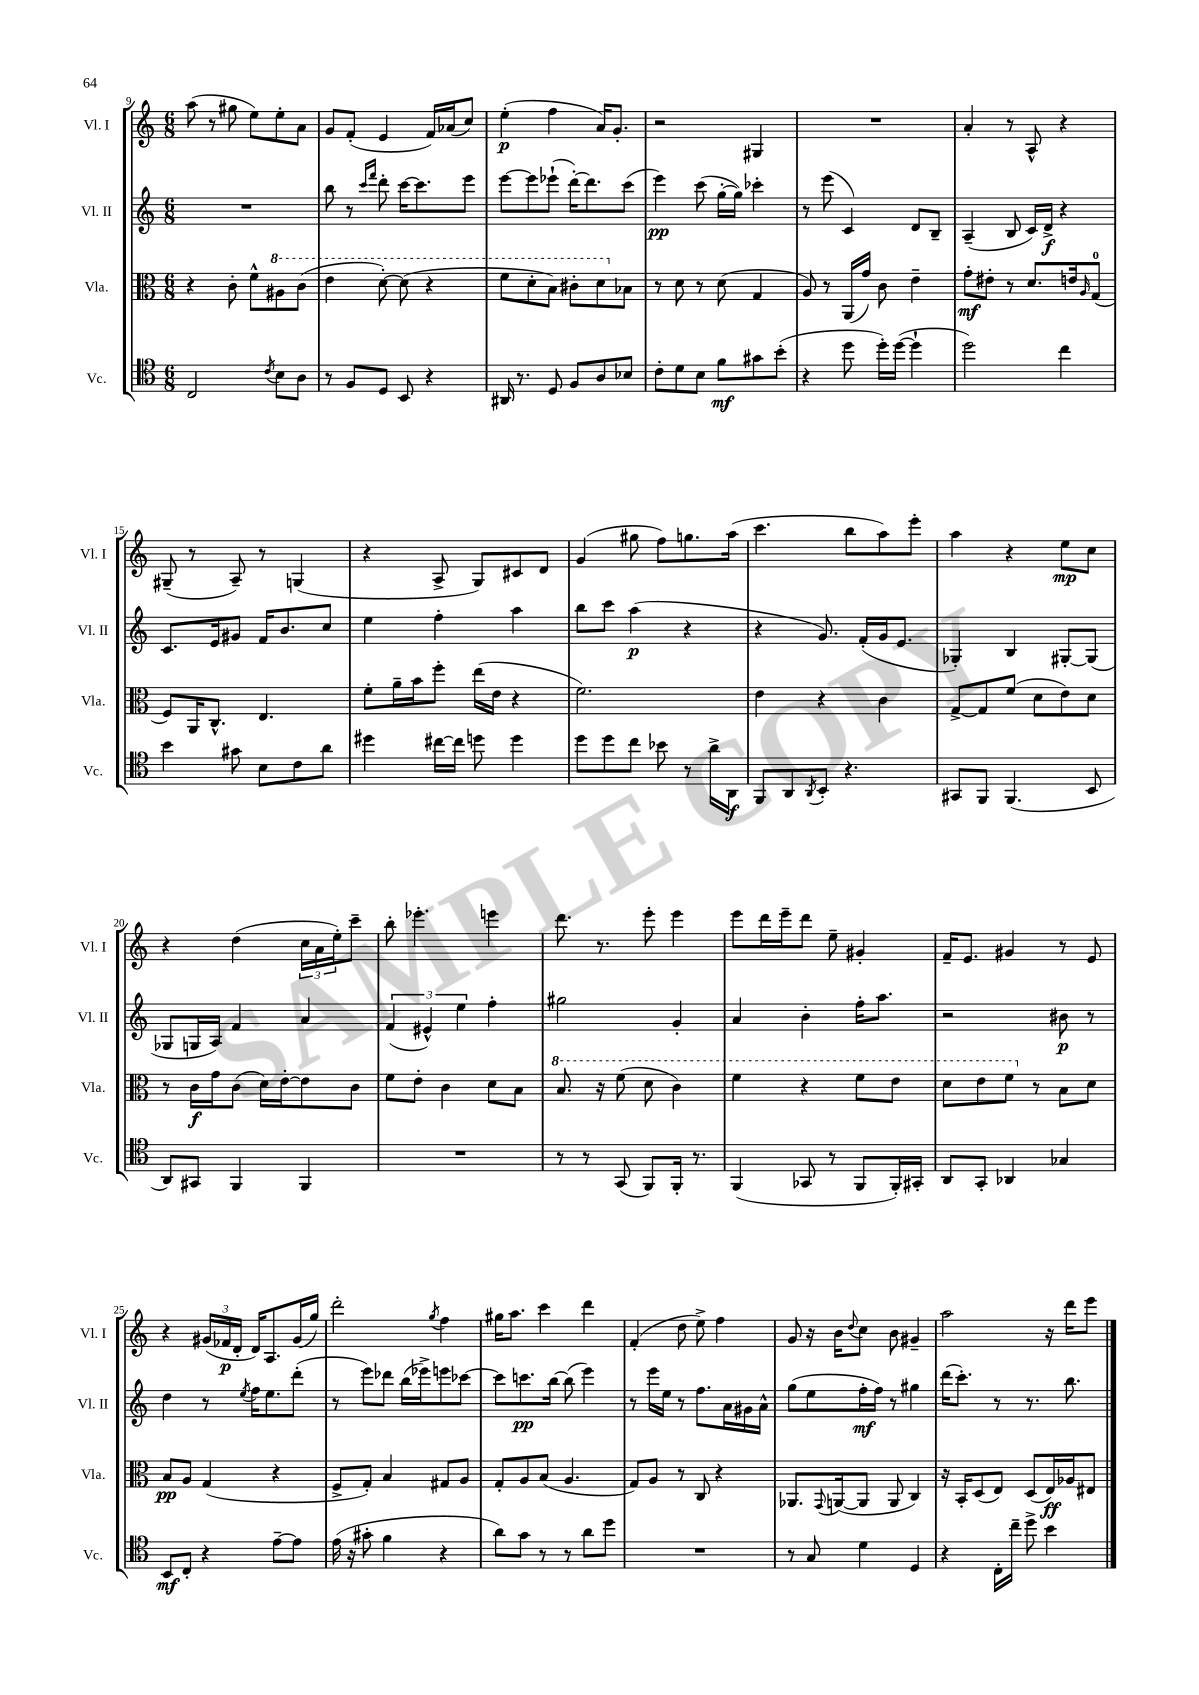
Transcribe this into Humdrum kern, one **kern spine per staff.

**kern	**kern	**kern	**kern
*staff4	*staff3	*staff2	*staff1
*clefC4	*clefC3	*clefG2	*clefG2
*k[]	*k[]	*k[]	*k[]
*M6/8	*M6/8	*M6/8	*M6/8
2C	4r	2.r	(8aa
.	.	.	8r
.	8c'	.	8gg#
.	8f^^	.	8ee)
8qc	.	.	.
8B	8a#	.	8ee'
8A	(8cc	.	8a
=	=	=	=
8r	4ee	8bb	8g
8F	.	8r	(8f'
.	.	16qqccc	.
.	.	16qqfff	.
8D	[8dd')	8ddd'	4e
8BB	(8dd]	[16ccc	.
.	.	8.ccc]	.
4r	4r	.	16f)
.	.	.	(16a-
.	.	8eee	8cc)
=	=	=	=
16AA#	8ff	[8eee	(4ee'
8.r	.	.	.
.	8dd'	8eee]	.
8D	8b)	(8eee-`	4ff
8F	8cc#'	[16ddd')	.
.	.	8.ddd]	.
8A	8dd	.	16a)
.	.	.	8.g'
8B-	8B-	(8ccc	.
=	=	=	=
8c'	8r	4eee)	2r
8d	8d	.	.
8B	8r	(8ccc	.
8f	(8d	[16gg'	.
.	.	16gg])	.
8g#	4G	4ccc-'	4G#
(8b'	.	.	.
=	=	=	=
4r	8A)	8r	2.r
.	8r	(8eee	.
8dd	(16AA	4c)	.
.	16g)	.	.
16dd')	8c	.	.
([16dd	.	.	.
4dd`]	4e~	8d	.
.	.	8B~	.
=	=	=	=
2dd)	8g'	(4A~	4a'
.	8e#'	.	.
.	8r	8B	8r
.	8.d	16c)	8A^^
.	.	16d^	.
4cc	.	4r	4r
.	16e	.	.
.	16qqA	.	.
.	(8G	.	.
=	=	=	=
4b	8F)	8.c	(8G#~
.	16AA	.	8r
.	8.C^^	16e	.
8g#	.	8g#	8A~)
8B	4.E	16f	8r
.	.	8.b	.
8c	.	.	(4G
8a	.	8cc	.
=	=	=	=
4dd#	8f'	4ee	4r
.	16a~	.	.
.	16b	.	.
[16cc#	8ff'	4ff'	8A^
16cc#]	.	.	.
8dd	(16ee	.	8G)
.	16e	.	.
4dd	4r	4aa	8c#
.	.	.	8d
=	=	=	=
8dd	2.f)	8bb	(4g
8dd	.	8ccc	.
8cc	.	(4aa	8gg#
8b-	.	.	8ff)
8r	.	4r	8.gg
16a^	.	.	.
16AA	.	.	(16aa
=	=	=	=
8FF	4e	4r	4.ccc
8AA	.	.	.
8qAA	.	.	.
8BB'	4r	8.g)	.
4.r	.	.	8bb
.	.	(16f'	.
.	4c	16g	8aa)
.	.	8.e	.
.	.	.	8eee'
=	=	=	=
8GG#	[8G^	4G-')	4aa
8FF	8G]	.	.
(4.FF	(8f	4B	4r
.	8d	.	.
.	8e)	[8G#'	8ee
8BB	8d	(8G#]	8cc
=	=	=	=
8AA)	8r	8G-	4r
8GG#	16c	16G	.
.	16g	16A)	.
4FF	(8c	4f	(4dd
.	16d)	.	.
.	[16e'	.	.
4FF	8e]	4a	24cc
.	.	.	24a
.	.	.	24ee')
.	8c	.	8ccc~
=	=	=	=
2.r	8f	(6f	8bb'
.	8e'	.	4.eee-'
.	.	6e#^^)	.
.	4c	.	.
.	.	6ee	.
.	8d	4ff'	4eee
.	8B	.	.
=	=	=	=
8r	8.b	2gg#	8.ddd
8r	.	.	.
.	16r	.	8.r
(8GG	(8ff	.	.
8FF)	8dd	.	8eee'
16FF'	4cc)	4g'	4eee
8.r	.	.	.
=	=	=	=
(4FF	4ff	4a	8eee
.	.	.	16ddd
.	.	.	16eee~
8GG-	4r	4b'	8ddd
8r	.	.	8ee~
8FF	8ff	16ff'	4g#'
.	.	8.aa	.
16FF')	8ee	.	.
16GG#'	.	.	.
=	=	=	=
8AA	8dd	2r	16f~
.	.	.	8.e
8GG'	8ee	.	.
4AA-	8ff	.	4g#
.	8r	.	.
4G-	8B	8b#	8r
.	8d	8r	8e
=	=	=	=
8BB	8B	4dd	4r
8C'	8A	.	.
4r	(4G	8r	(24g#
.	.	.	24f-
.	.	.	24d'
.	.	8qee	.
.	.	16ff	16d)
.	.	8.ee	8.A
[8e~	4r	.	.
8e]	.	(8ddd'	(16g#
.	.	.	16gg)
=	=	=	=
(16e	8F^	8r	2ddd'
16r	.	.	.
8g#'	8G')	8eee)	.
4f	4B	8ddd-	.
.	.	(16bb	.
.	.	16eee-^)	.
.	.	.	8qgg
4r	8G#	8eee	4ff
.	8A	[8ccc-	.
=	=	=	=
8a)	8G'	8ccc-]	16gg#
.	.	.	8.aa
8g	8A	8.ccc	.
8r	(8B	.	4ccc
.	.	[16bb	.
8r	4.A	(8bb]	.
8a	.	4eee)	4ddd
8dd	.	.	.
=	=	=	=
2.r	8G)	8r	(4f'
.	8A	16eee	.
.	.	16ee	.
.	8r	8r	8dd
.	8C	8.ff	8ee^)
.	4r	.	4ff
.	.	16a	.
.	.	16g#	.
.	.	16a^^	.
=	=	=	=
8r	8.AA-	(8gg	8g
8G	.	8ee	16r
.	8qqGG	.	.
.	([16AA	.	16b
.	.	.	8qqdd
4d	8AA]	16ff'	8cc
.	.	16ff)	.
.	8AA	8r	8b
4D	4C)	4gg#	4g#~
=	=	=	=
4r	16r	(16ddd	2aa
.	16BB'	8.ccc')	.
.	(8D	.	.
16C'	8E)	8r	.
16cc~	.	.	.
8dd^	(8D	8.r	.
4b	16E)	.	16r
.	16A-	8.bb	16ddd
.	8E#	.	8eee
==	==	==	==
*-	*-	*-	*-
